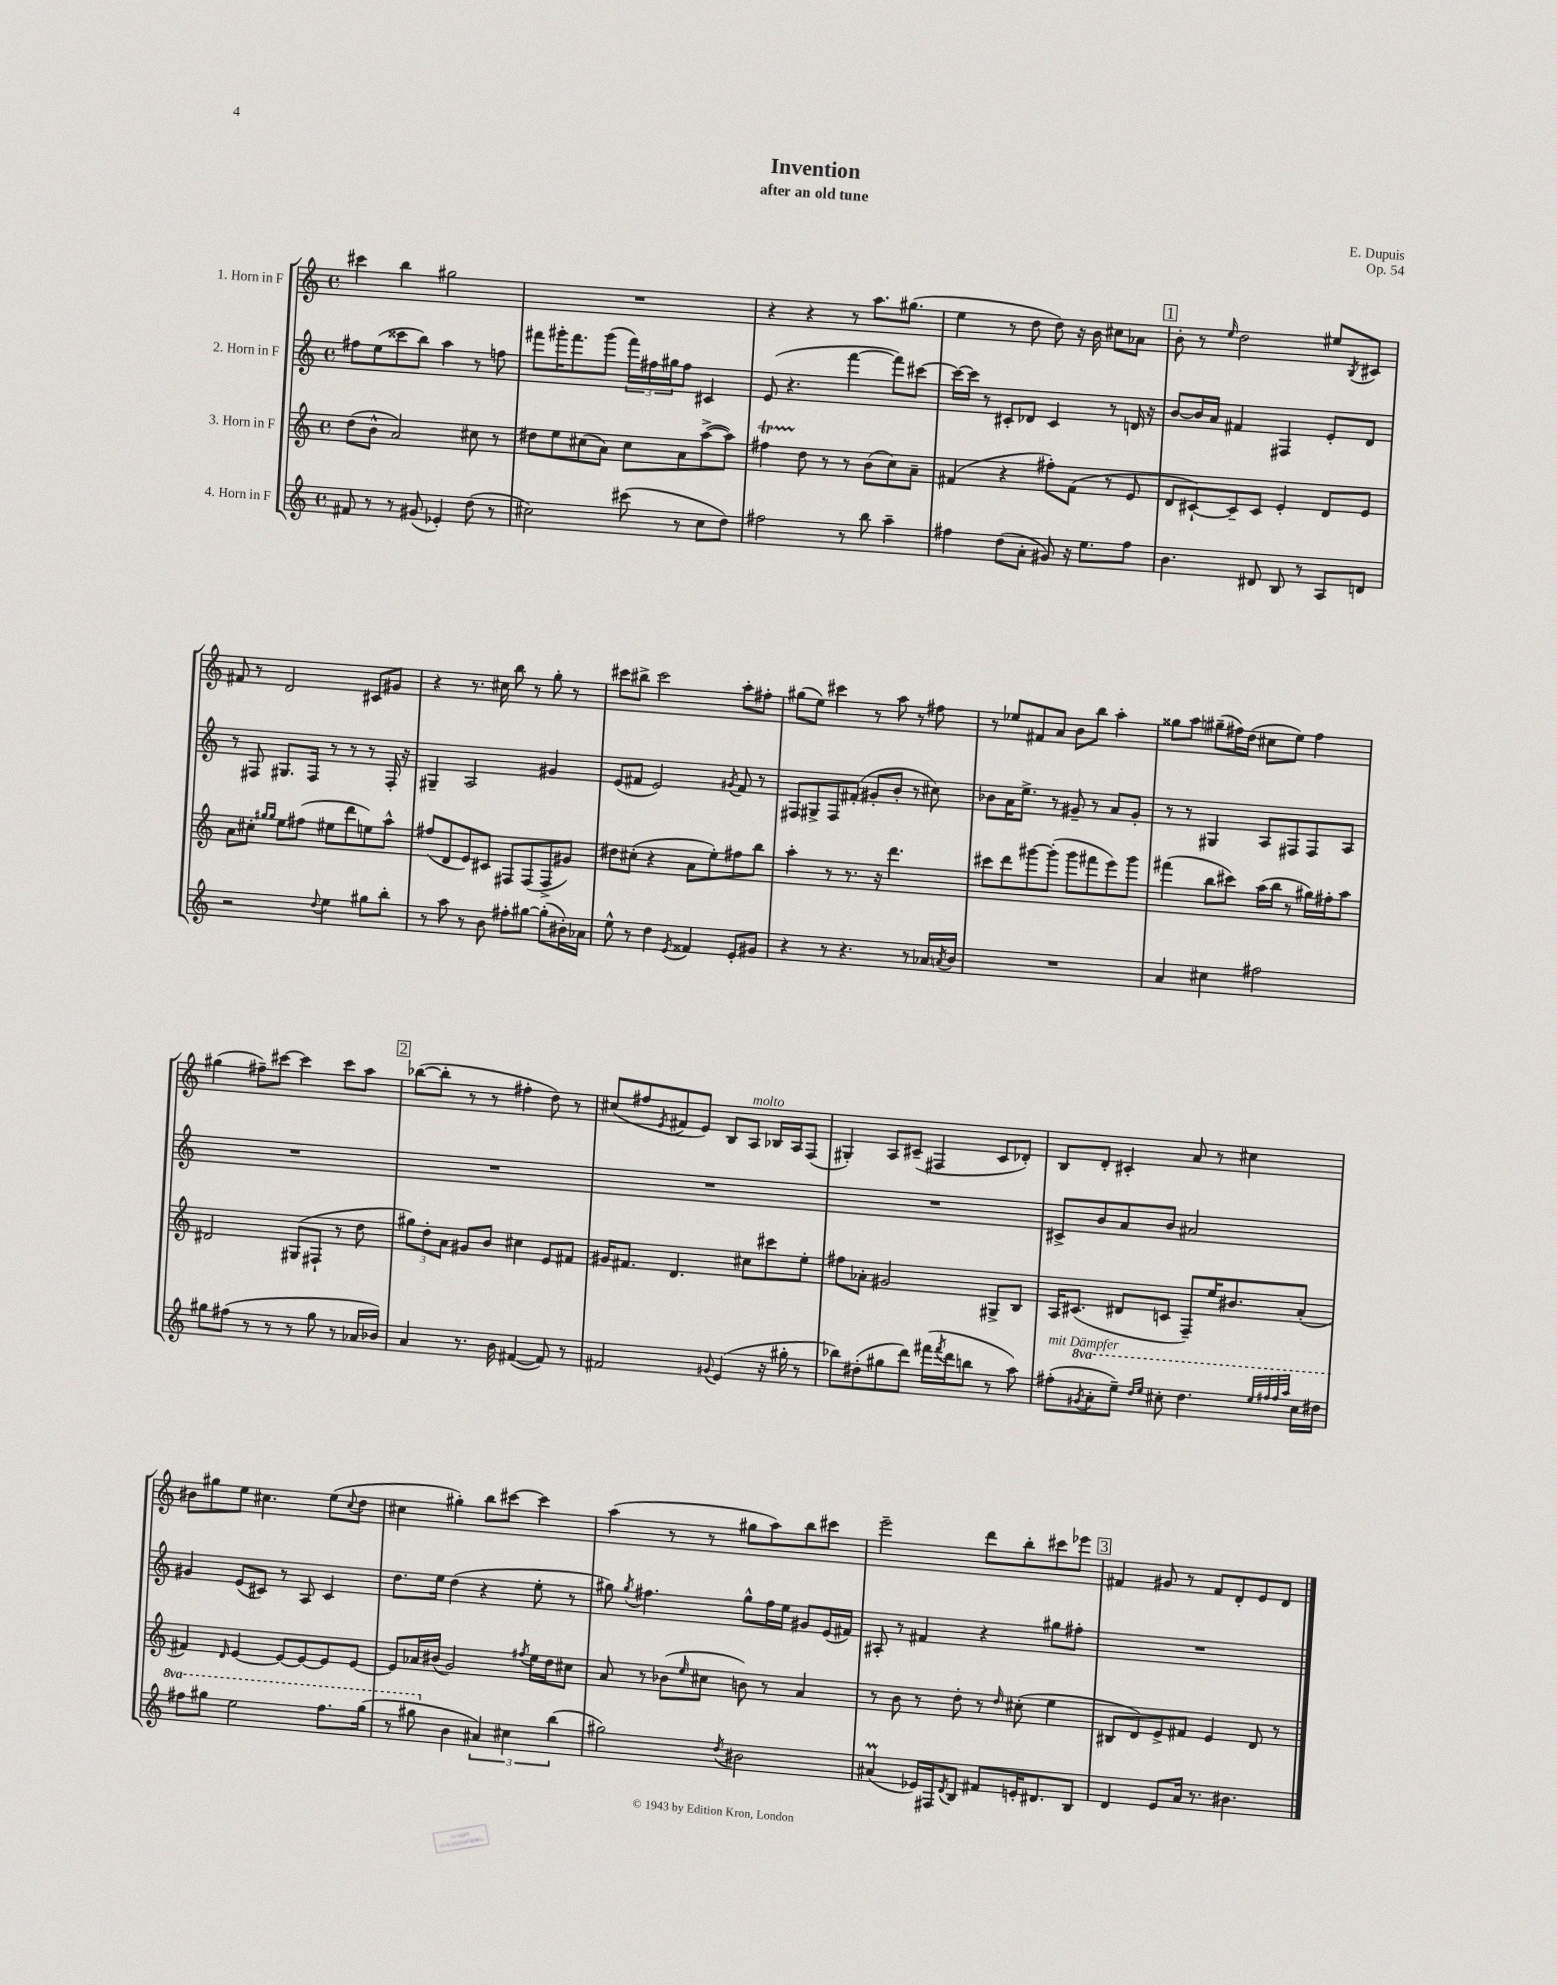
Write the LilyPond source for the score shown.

\header { title = "Invention" composer = "E. Dupuis" subtitle = "after an old tune" opus = "Op. 54" }
<<
\new StaffGroup <<
\new Staff = "s0" \with { instrumentName = "1. Horn in F" } {
    \clef treble \key c \major \defaultTimeSignature \time 4/4
    cis'''4 b''4 gis''2 |
    R1 |
    r4 r4 r8 a''8. gis''8.( |
    e''4 r8 d''8 d''8) r16 b'16 cis''8 aes'8 |
    \mark \markup { \box "1" } b'8-. r8 \grace { e''16 } d''2 eis''8 \acciaccatura { b8 } cis'8 |
    fis'8 r8 d'2 cis'8 gis'8 |
    r4 r8. cis''16 b''8 r8 g''8-. r8 |
    cis'''8 bis''8-> cis'''2 a''8-. fis''8-. |
    gis''8( e''8) cis'''4 r8 a''8 r8 fis''8 |
    r8 ees''8 fis'8 a'8 b'8 b''8 a''4-. |
    gisis''8 a''8 gis''8--( fis''16) d''16( cis''8 e''8) fis''4 |
    gis''4( fis''8--) cis'''8~ cis'''4 cis'''8 a''8 |
    \mark \markup { \box "2" } bes''8~( bes''8-. r8 r8 fis''4-. d''8) r8 |
    cis''8( fis''8 \acciaccatura { e'8 } fis'8 e'8) b8 a8^\markup { \italic "molto" } bes16 a16 f8( |
    gis4-.) a8 cis'8--( fis4 cis'8 des'8-.) |
    b8 d'8-. cis'4-. a'8 r8 cis''4 |
    bis'8 gis''8 e''8 cis''4. e''8( \appoggiatura { cis''8 } d''8 |
    cis''4 gis''4-.) b''8 cis'''8~ cis'''4 |
    a''4( r8 r8 gis''8 a''8) b''8 cis'''8 |
    e'''2-- d'''8 b''8-. cis'''8 ees'''8 |
    \mark \markup { \box "3" } fis'4 gis'8 r8 fis'8 d'8-. e'8 d'8 \bar "|." |
}
\new Staff = "s1" \with { instrumentName = "2. Horn in F" } {
    \clef treble \key c \major \defaultTimeSignature \time 4/4
    fis''8 e''8( cisis'''8 b''8) a''4 r8 f''8 |
    fis'''8 gis'''16-. fis'''8. gis'''8( \tuplet 3/2 { fis'''16) fis''16 gis''16 } fis''8 cis'4 |
    e'8( r4. f'''4~ f'''8) cis'''8~ |
    cis'''16~ cis'''16 r8 cis'8-. des'8 cis'4 r8 d'16 r16 |
    \mark \markup { \box "1" } b'8~ b'16 a'16 fis'4 fis4 e'8-. d'8 |
    r8 fis8 gis8. fis16 r8 r8 r8 fis16-. r16 |
    gis4-- a2 gis'4 |
    e'8( fis'8 e'2) \acciaccatura { gis'8 } fis'8 r8 |
    fis8 gis8-> fis8 fis'8-.( gis'8-. b'8-. r8 cis''8) |
    bes'8 a'16 e''8.-> r8 gis'8-- r8 a'8 gis'8-. |
    r8 r8 gis4 a8 fis8 fis8 a8 |
    R1 |
    \mark \markup { \box "2" } R1 |
    R1 |
    R1 |
    cis'8-> b'8 a'8 b'8 ais'2 |
    gis'4 e'8( cis'8) r8 a8 cis'4 |
    d''8. e''16 d''4( r4 e''8-. r8 |
    gis''8) \acciaccatura { gis''8 } fis''4. gis''8-^ fis''16 e''16 gis'8 e'16( fis'16) |
    ais8-. r8 fis'4 r4 gis''8 fis''8-. |
    \mark \markup { \box "3" } R1 \bar "|." |
}
\new Staff = "s2" \with { instrumentName = "3. Horn in F" } {
    \clef treble \key c \major \defaultTimeSignature \time 4/4
    d''8( b'8-^ a'2) cis''8 r8 |
    dis''8 e''8 cis''8( a'8) cis''8 a'8 a''8~->( a''8) |
    fis''4\startTrillSpan d''8\stopTrillSpan r8 r8 b'8( c''8) a'8-- |
    fis'4( r4 fis''8-.) fis'8( r8 e'8 |
    \mark \markup { \box "1" } d'8 cis'8~-!) cis'8-- cis'8 e'4-. d'8 e'8 |
    a'8 cis''8-. \grace { gis''16 gis''16 } e''8 fis''8( eis''8 d'''8 e''8) a''8-^ |
    fis''8( d'8 e'8) cis'8 fis8 fis8( fis8-> gis'8) |
    dis''8 cis''8-.( r4 a'8 e''8-.) fis''8 b''8 |
    a''4-. r8 r8. r16 d'''4. |
    cis'''8 d'''8 gis'''8~ gis'''8-.( gis'''8 fis'''8 e'''8) gis'''8 |
    fis'''4( b''8 cis'''8) a''16( b''16 r8 gis''16) fis''16-. a''8 |
    dis'2 gis8( fis8-! r8 d''8 |
    \mark \markup { \box "2" } \tuplet 3/2 { gis''8) d''8-. a'8 } gis'8 b'8 cis''4 e'8 fis'8 |
    gis'16 fis'8. d'4. cis''8 cis'''8 e''8-. |
    fis''8 aes'8-. gis'2 gis8-> b8 |
    a16 cis'8.( dis'8 c'8 f8--) e''16 bis'8. a'8-.( |
    fis'4) \grace { d'16 } e'4~ e'8~ e'8~ e'8 e'8~ |
    e'8 aes'16 bis'16( g'2) \acciaccatura { fis''8 } e''16 d''16 cis''8 |
    a'8 r8 bes'8( \grace { e''16 } cis''8 b'8) r8 a'4 |
    r8 b'8 r8 d''8-. r8 \grace { d''16 } cis''8-.( e''4 |
    \mark \markup { \box "3" } bis8 d'8) e'8-> fis'8 e'4 d'8 r8 \bar "|." |
}
\new Staff = "s3" \with { instrumentName = "4. Horn in F" } {
    \clef treble \key c \major \defaultTimeSignature \time 4/4 \set Staff.ottavationMarkups = #ottavation-simple-ordinals
    fis'8 r8 r8 gis'8( ees'4-.) d''8( r8 |
    cis''2) cis'''8( r8 cis''8 d''8) |
    fis''2 r8 b''8 a''4-- |
    fis''4 d''8( a'8-. gis'8) r16 e''8. fis''8 |
    \mark \markup { \box "1" } b'4. dis'8 b8 r8 a8 d'8 |
    r2 \appoggiatura { d''8 } e''4 gis''8 b''8-. |
    r8 a''8 r8 b'8 fis''8-. gis''8~ gis''8-.( bis'16-.) aes'16 |
    e''8-^ r8 d''4 \acciaccatura { e'8 } fisis'4 e'8-. gis'8 |
    r4 r8 r4. r8 aes'16 \acciaccatura { a'8 } b'16 |
    R1 |
    a'4 cis''4 fis''2 |
    gis''8 fis''8( r8 r8 r8 gis''8 r8 aes'16 bes'16) |
    \mark \markup { \box "2" } a'4 r8. b'16 fis'4~( fis'8) r8 |
    fis'2 \appoggiatura { gis'8 } e'4( r16 gis''16-. r8 |
    bes''8) dis''8-.( gis''8 d'''8) fis'''16( \acciaccatura { fis'''8 } d'''16 b''8 r8 a''8) |
    fis''8-.^\markup { \italic "mit Dämpfer" }( \ottava #1 \acciaccatura { gis''8 } a''8-. e'''8--) \grace { d'''16 e'''16 } cis'''8-. d'''4. \grace { e'''32 fis'''32 fis'''32 a'''32 } cis'''16 dis'''16 |
    fis'''8 gis'''8 e'''2 fis'''8. gis'''16( |
    r8 gis'''8 \ottava #0 b'4 \tuplet 3/2 { ais'4) cis''4 b''4( } |
    gis''2) \acciaccatura { d''8 } bis'2 |
    ais'4\prall( ees'16) fis16 \acciaccatura { d'8 } b8 fis'8 e'16-. dis'8. b8 |
    \mark \markup { \box "3" } d'4 e'8 a'16 r8. bis'4. \bar "|." |
}
>>
>>
\layout { \context { \Score \remove "Bar_number_engraver" } }
